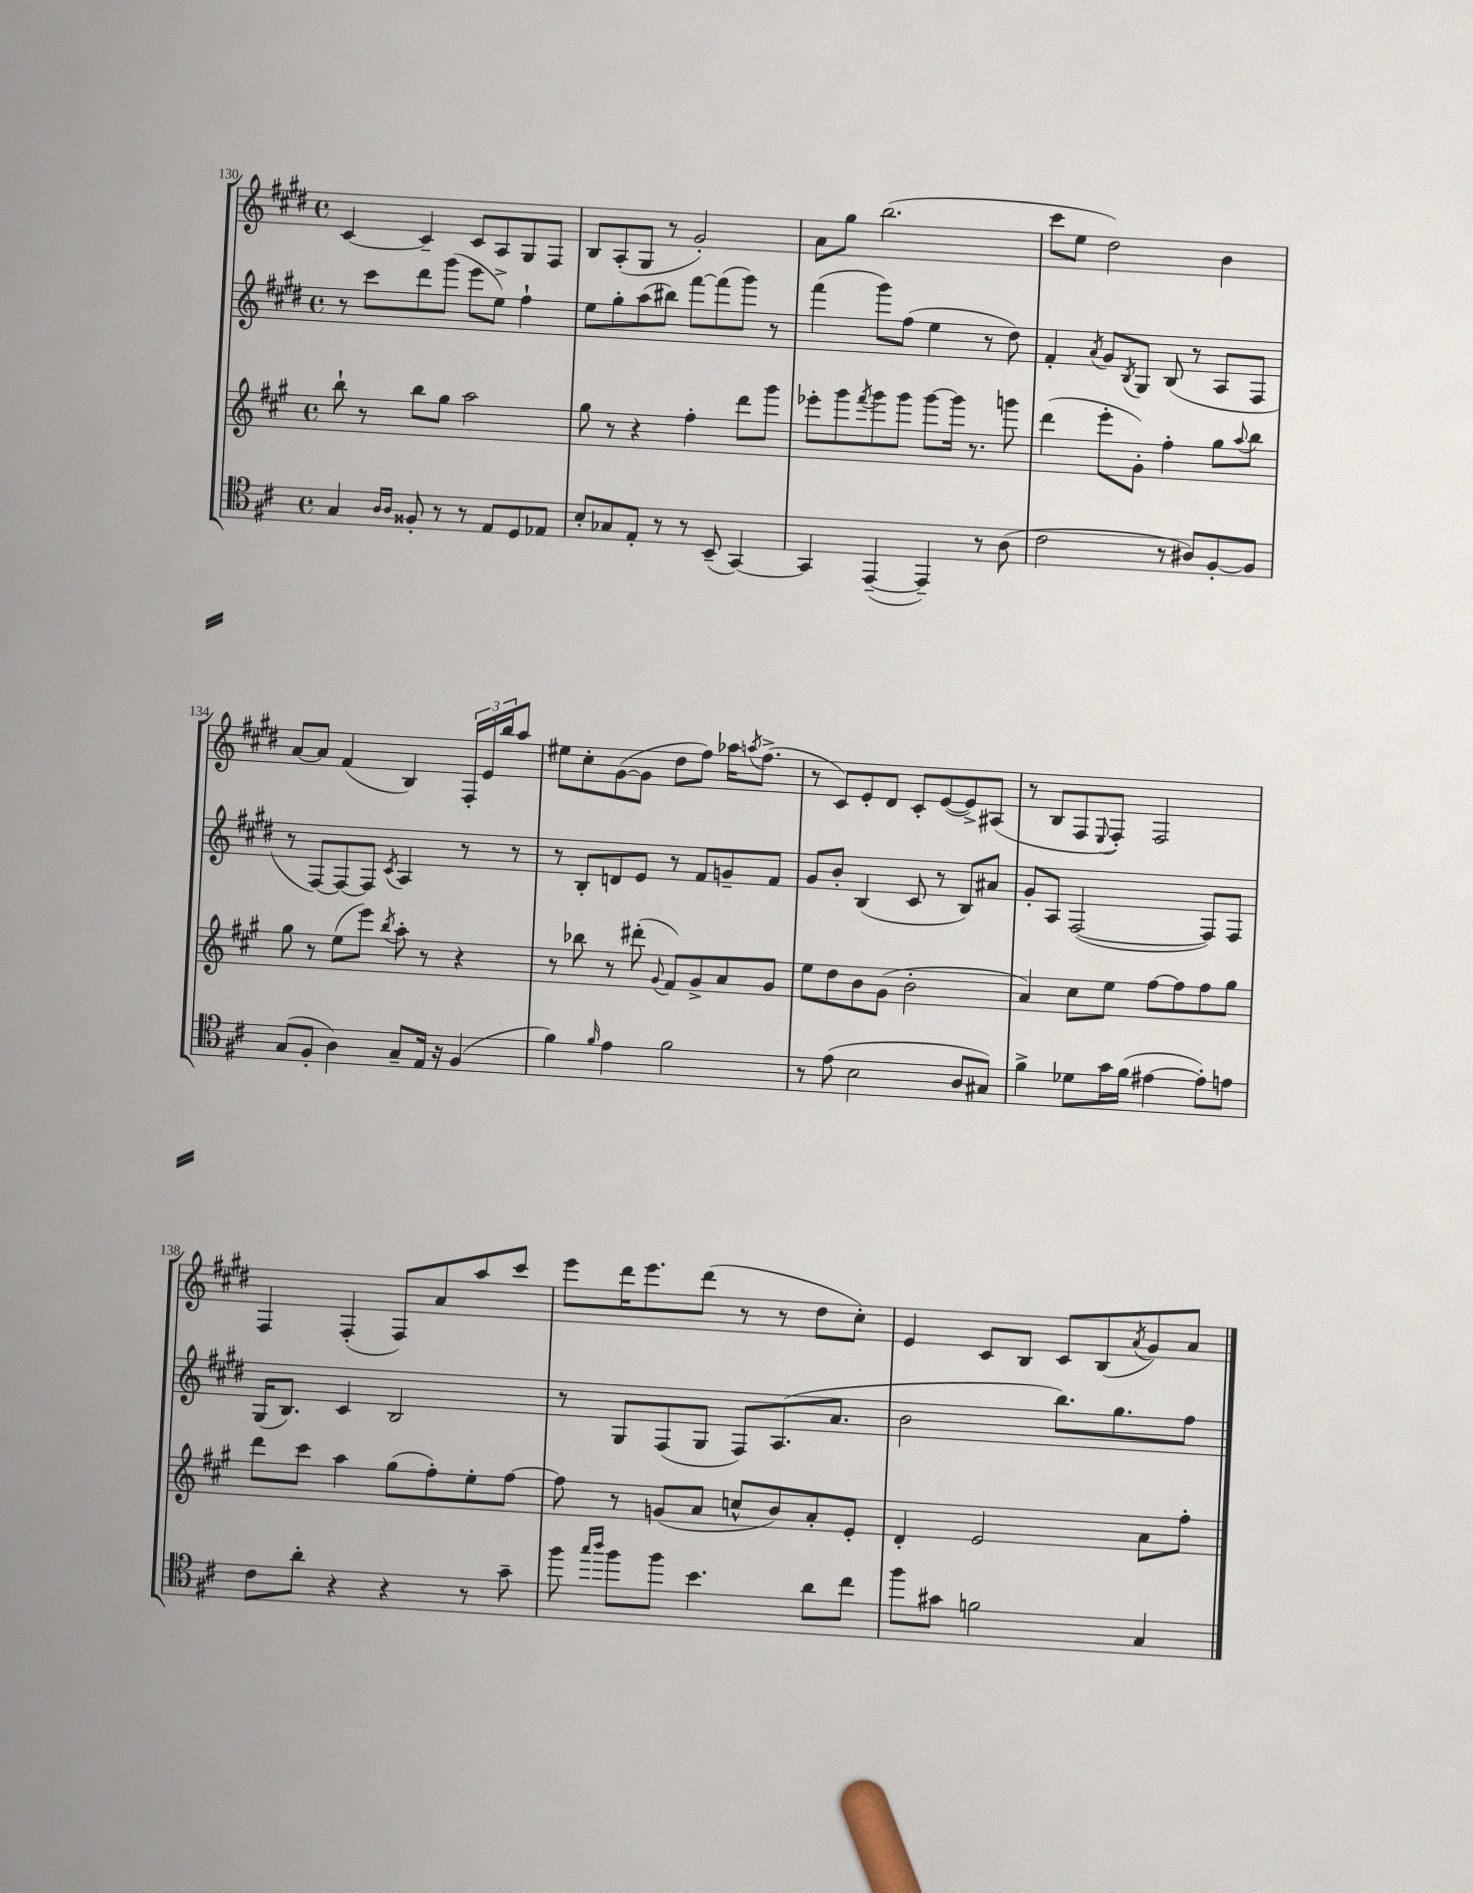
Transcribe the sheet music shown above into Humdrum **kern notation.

**kern	**kern	**kern	**kern
*part4	*part3	*part2	*part1
*staff4	*staff3	*staff2	*staff1
*clefC4	*clefG2	*clefG2	*clefG2
*k[f#c#]	*k[f#c#g#]	*k[f#c#g#d#]	*k[f#c#g#d#]
*M4/4	*M4/4	*M4/4	*M4/4
*met(c)	*met(c)	*met(c)	*met(c)
=130	=130	=130	=130
4G/	8bb`\	8r	[4c#/
.	8r	8ccc#\L	.
16qqA/LL	.	.	.
16qqA/JJ	.	.	.
8F##X'/	8bb\L	8ddd#\	4c#~/]
8r	8gg#\J	(8ggg#\J	.
8r	2aa\	8eee\L	8c#/L
8E/L	.	8ee^\J)	8A/
8D/	.	4ff#`\	8G#/
8E-X/J	.	.	8F#/J
=131	=131	=131	=131
8B'/L	8gg#\	8ee\L	8B/L
8G-X/	8r	8gg#'\	(8A'/
8E'/J	4r	(8aa\	8G#/J
8r	.	8bb#X\J)	8r
8r	4ff#'\	[8fff#\L	2g#'/)
(8BB~/	.	(8fff#\]	.
[4GG/)	8ddd\L	8ggg#\J)	.
.	8ggg#\J	8r	.
=132	=132	=132	=132
4GG/]	8eee-X'\L	(4fff#\	8a\L
.	8ggg#\	.	8gg#\J
.	8qfff#/	.	.
([4EE~/	8ggg#\	8ggg#\L)	(2.bb\
.	8ggg#\J	(8ff#\J	.
4EE~/])	[8ggg#\L	4ee\	.
.	16ggg#\Jk]	.	.
.	8.r	.	.
8r	.	8r	.
(8A\	8gggn\	8dd#\)	.
=133	=133	=133	=133
2c#\	(4ddd\	4f#'/	8ccc#\L
.	.	.	8ee\J
.	.	8qa/	.
.	8eee'\L	8g#/L	2dd#\)
.	.	8qB/	.
.	8g#'\J)	8G#/J	.
8r	4ff#'\	(8B/	.
8A#X/L)	.	8r	.
[8F#'/	8gg#\L	8A/L	4b\
.	8qqaa/	.	.
8F#/J]	8bb\J	8F#/J	.
!!LO:LB:g=z
=134	=134	=134	=134
(8G/L	8gg#\	8r	[8a/L
8F#'/J	8r	[8F#/L)	8a/J]
4A\)	(8ee\L	8F#/_	(4f#/
.	8eee\J)	8F#/J]	.
.	8qbb/	8qc#/	.
8G~/L	8aa'\	4A/	4B/)
16E/Jk	8r	.	.
16r	.	.	.
(4F#/	4r	8r	24F#'/LL
.	.	.	24e/
.	.	.	24bb/J
.	.	8r	8aa/J
=135	=135	=135	=135
4f#\)	8r	8r	8ee#X\L
.	8bb-X\	8B'/L	8cc#'\
16qqf#/	.	.	.
4e\	8r	8dn/	([8g#\
.	(8ddd#X'\	8e/J	8g#\J]
.	8qqg#/	.	.
2f#\	8f#/L)	8r	8dd#\L
.	8g#^/	8f#/L	8ff#\J)
.	8a/	8gn~/	16aa-X\KL
.	.	.	8qaan/
.	.	.	(8.ff#^\J
.	8g#/J	8f#/J	.
=136	=136	=136	=136
8r	8ee\L	8g#/L	8r
(8e\	8dd\	8b'/J	8c#/L)
2B\	8b\	(4B/	8e'/
.	(8g#\J	.	8d#/J
.	2b'\	8c#/	8c#'/L
.	.	8r	([8e/
8A/L	.	8B/L)	8e^/])
8G#X/J)	.	8a#X/J	(8A#X/J
=137	=137	=137	=137
4f#^\	4a/)	8g#'/L	8r
.	.	8A/J	8B/L
8d-X\L	8cc#\L	([2F#/	8F#/
.	.	.	8qqE/
16g\L	8ee\J	.	8F#'/J)
(16f#\JJ	.	.	.
[4e#X\	[8ff#\L	.	2F#/
.	8ff#\]	.	.
8e#'\L])	8ff#\	8F#/L])	.
8en\J	8gg#\J	8F#/J	.
!!LO:LB:g=z
=138	=138	=138	=138
8c#\L	8ddd\L	(16G#/KL	4F#/
.	.	8.B/J)	.
8a'\J	8ccc#\J	.	.
4r	4aa\	4c#/	(4F#'/
4r	(8gg#\L	2B/	8F#/L)
.	8ff#'\)	.	8a/
8r	8ee'\	.	8aa/
8g~\	[8ff#\J	.	8ccc#/J
=139	=139	=139	=139
8ff#\	8ff#\]	8r	8eee\L
16qqgg/LL	.	.	.
16qqaa/JJ	.	.	.
8ff#\L	8r	8G#/L	16ddd#\K
.	.	.	8.eee\
8ff#\J	(8gn/L	(8F#/	.
4.b\	8a/J	8G#/J	(8ddd#\J
.	8ccn^^/L	8F#/L)	8r
.	8b/)	(8.A/	8r
8a\L	8a'/	.	8dd#\L
.	.	8.a/J	.
8cc#\J	8e'/J	.	8cc#'\J)
=140	=140	=140	=140
8ff#\L	4d'/	2b\	4e/
8g#X\J	.	.	.
2fn\	2e/	.	8c#/L
.	.	.	8B/J
.	.	8.bb\L)	8c#/L
.	.	.	(8B/
.	.	8.gg#\	.
.	.	.	8qa/
4G/	8a\L	.	8g#/)
.	8ff#'\J	8ff#\J	8a/J
==	==	==	==
*-	*-	*-	*-
